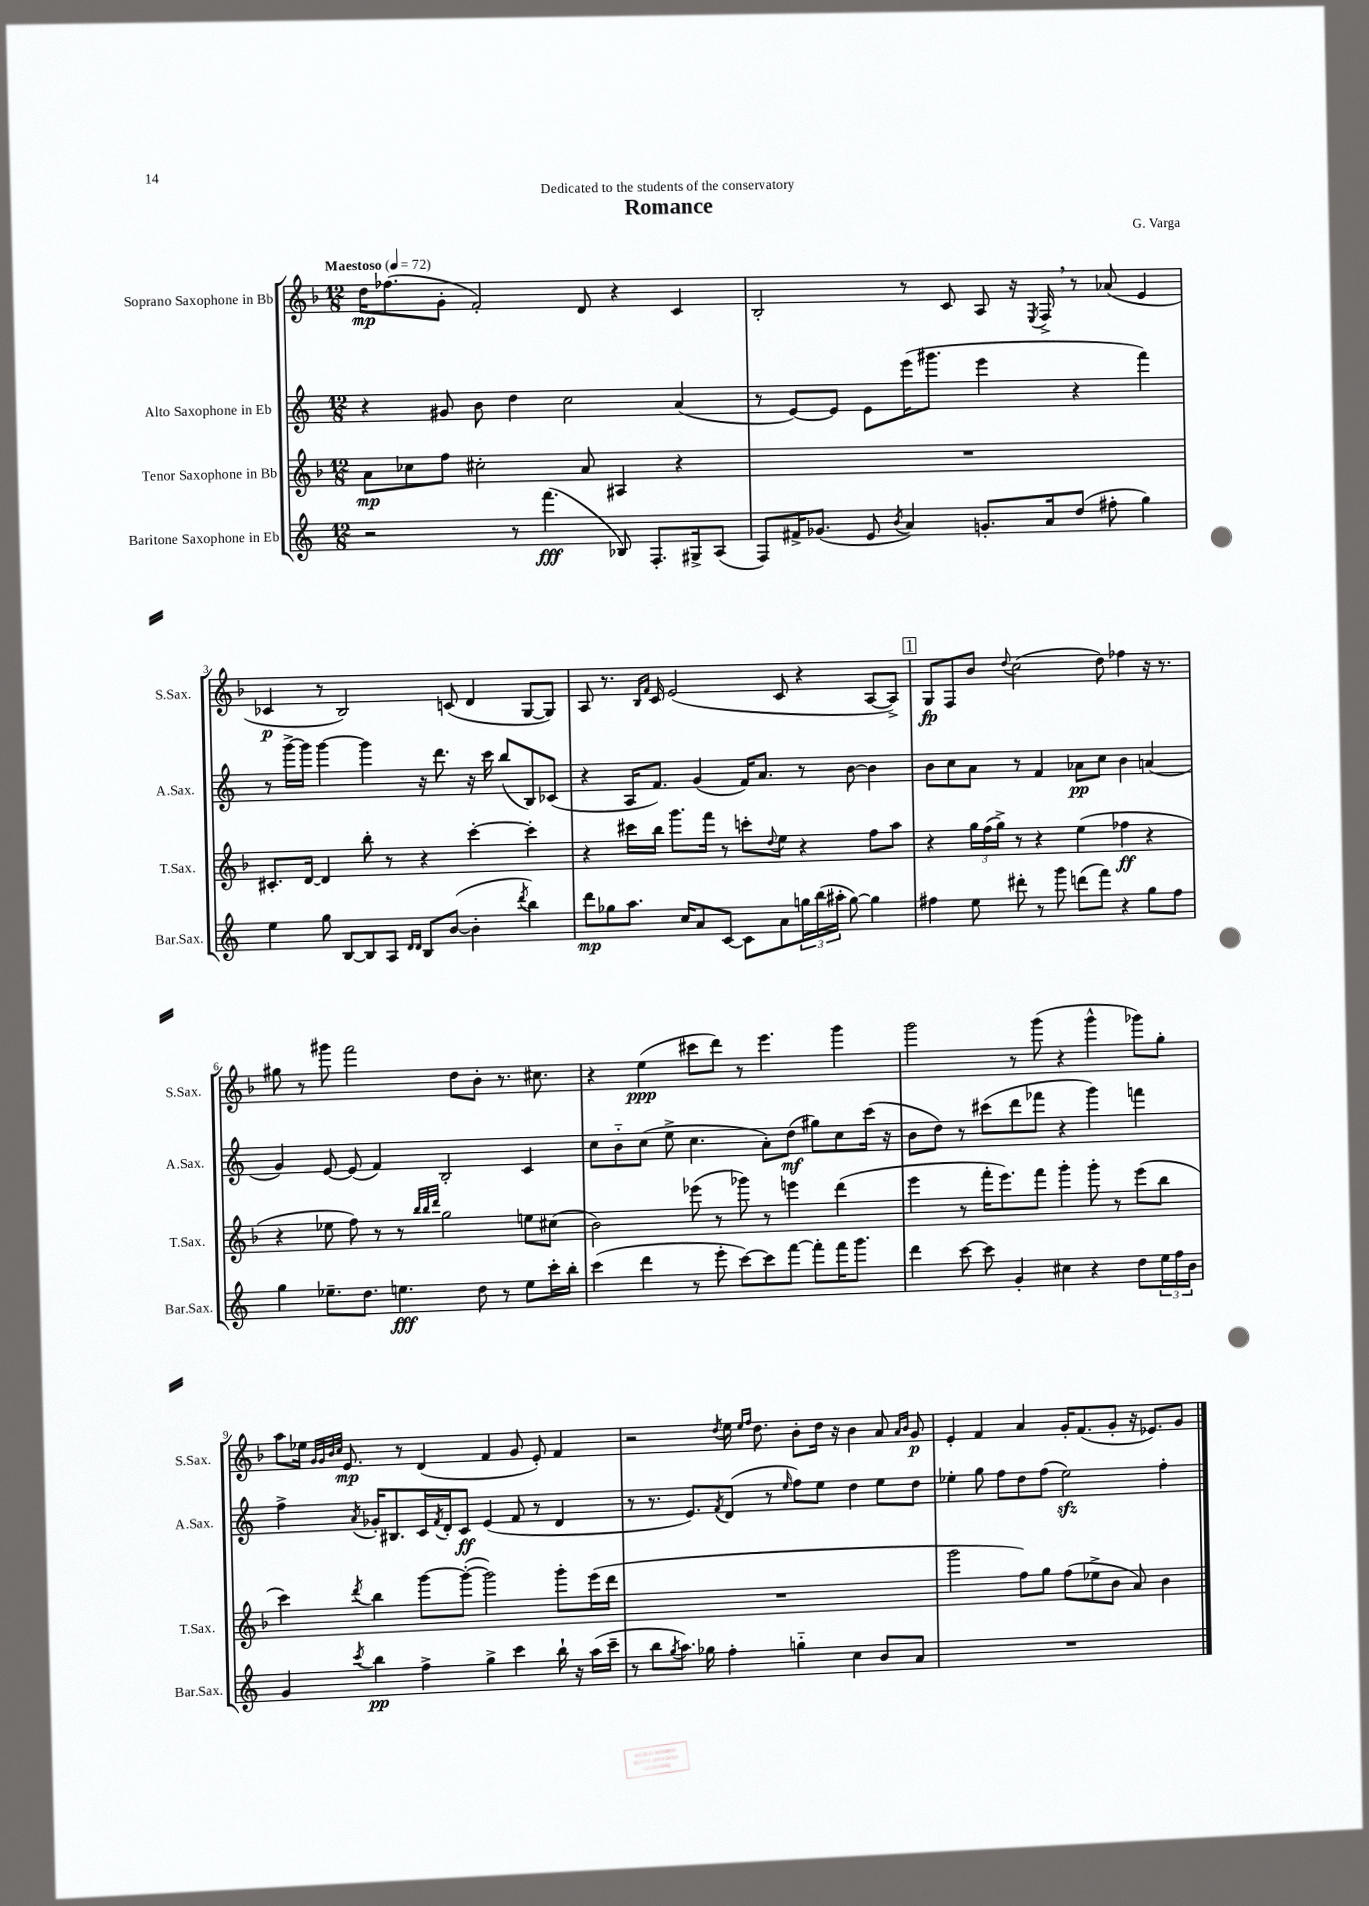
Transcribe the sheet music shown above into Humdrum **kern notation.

**kern	**kern	**kern	**kern
*staff4	*staff3	*staff2	*staff1
*clefG2	*clefG2	*clefG2	*clefG2
*k[]	*k[b-]	*k[]	*k[b-]
*M12/8	*M12/8	*M12/8	*M12/8
*MM72	*MM72	*MM72	*MM72
2r	8a\L	4r	16dd\LK
.	.	.	(8.ff-\
.	8cc-\	.	.
.	8ff\J	8g#/	8g'\J
.	2cc#'\	8b\	2f'/)
8r	.	4dd\	.
(4.fff\	.	.	.
.	.	2cc\	.
.	8a/	.	8d/
8B-/)	4A#/	.	4r
8.F'/L	.	.	.
.	4r	(4a/	4c/
16G#^/k	.	.	.
(8A/J	.	.	.
=	=	=	=
8F/L)	1.r	8r	2B-'/
16f#^/K	.	[8e/L)	.
(8.g-/J	.	.	.
.	.	8e/]J	.
8e/	.	8e\L	.
8qb/	.	.	.
4a/)	.	(16eee\K	8r
.	.	8.ggg#\J	.
.	.	.	8c/
8.g'/L	.	4eee\	8A/
.	.	.	16r
.	.	.	8qE/
16a/k	.	.	16F^/
(8dd/J	.	4r	8r
8ff#'\	.	.	(8a-/
4gg\)	.	4fff\)	4e/
=	=	=	=
4ee\	8.c#'/L	8r	4c-/
.	.	[16ggg^\LL	.
.	[16d/Jk	16ggg\]JJ	.
8gg\	4d/]	[4ggg\	8r
[8B/L	.	.	2B-/)
8B/]	8bb-'\	4ggg\]	.
8A/J	8r	.	.
16qqd/LL	.	.	.
16qqd/JJ	.	.	.
8B/L	4r	16r	.
.	.	8.ddd\	.
([8b/J	.	.	(8c/
4b'\]	[4ccc'\	16r	4d/
.	.	16ccc\	.
.	.	(8bb/L	.
8qddd/	.	.	.
4bb\)	4ccc'\]	8B/)	[8G/L
.	.	(8c-/J	8G/]J)
=	=	=	=
8ddd\L	4r	4r	8A/
8gg-\	.	.	8.r
8.aa\J	16ccc#\LL	16A/LK	.
.	.	.	16qqB-/LL
.	.	.	16qqf/JJ
.	16bb-\JJ	8.f/J)	16c/
.	8.ggg\L	.	(2e/
16cc/LK	.	.	.
8a/	.	(4g/	.
.	16fff\Jk	.	.
[8c/J	8r	.	.
8c\]L	8ccc'\L	16f/LK)	.
.	.	8.a/J	.
.	8qqdd/	.	.
8a\	8ee\J	.	8c/
24gg\L	4r	8r	4r
(24bb\	.	.	.
24aa#'\JJ	.	.	.
[8gg\)	.	[8b\	.
4gg\]	8ff\L	4b\]	[8A/L
.	8aa\J	.	8A^/]J)
=	=	=	=
4ff#\	4r	8b\L	8G/L
.	.	8cc\	8F/
8ee\	24gg\LL	8a\J	8b-/J
.	(24ff\	.	.
.	24gg^\JJ)	.	.
.	.	.	8qqdd/
8ddd#'\	8r	8r	(2cc\
8r	4r	4f/	.
8ggg\	.	.	.
(8ddd\L	(4ee\	8a-\L	.
8fff\J)	.	8cc\J	8dd\)
4r	4ff-\	4b\	4ff-\
8gg\L	4r	(4a/	16r
.	.	.	8.r
8ff#\J	.	.	.
=	=	=	=
4gg\	4r	4g/)	8gg#\
.	.	.	8r
8.ee-~\L	8ee-\	[8e/	8ggg#\
.	8ff\)	(8e/]	2fff\
8.dd\J	.	.	.
.	8r	4f/)	.
4.ee\	8r	.	.
.	32qqbb-/LLL	.	.
.	32qqbb-/	.	.
.	32qqddd/JJJ	.	.
.	2gg\	2B'/	.
.	.	.	8dd\L
8dd\	.	.	8b-'\J
8r	.	.	8.r
8ee\L	8ee\L	4c/	.
.	.	.	8.cc#\
16ccc'\L	(8cc#\J	.	.
16bb'\JJ	.	.	.
=	=	=	=
(4ccc\	2b-\)	8cc\L	4r
.	.	8b'~\	.
4ddd\	.	(8cc\J	(4ee\
.	.	8ee^\	.
8r	(8eee-\	4.cc\	8ccc#\L
8eee'\	8r	.	8ddd\J)
[8ccc\L)	8ggg-\)	.	8r
8ccc\]	8r	8a'\L)	4.eee\
[8fff\J	4eee\	(8dd\J	.
8fff'\]L	.	8gg#\L)	.
16fff\K	(4ddd\	8cc\	4ggg\
8.ggg\J	.	.	.
.	.	(16ccc\Jk	.
.	.	16r	.
=	=	=	=
4ddd\	4eee\	8b\L	2ggg\
.	.	8dd\J)	.
[8ccc\	8r	8r	.
8ccc\]	16fff'\LK	(8ccc#\L	.
.	8.eee\)	.	.
4g'/	.	8ddd\	8r
.	8fff\J	8fff-\J	(8ggg\
4cc#\	4ggg'\	4r	4r
4r	8ggg'\	4ggg\)	4ggg^^\
.	8r	.	.
8dd\L	(8eee\L	4fff\	8ggg-\L)
24ee\L	8bb-\J	.	8gg'\J
24ff\	.	.	.
24b\JJ	.	.	.
=	=	=	=
4g/	4ccc\)	4ff^\	8aa\L
.	.	.	16ee-\Jk
.	.	.	32qqg/LLL
.	.	.	32qqg/
.	.	.	32qqb-/
.	.	.	32qqcc/JJJ
.	.	.	8.e/
8qccc/	8qddd/	8qa/	.
4bb\	4bb-\	16g-'/LK	.
.	.	8.B#/	.
.	.	.	8r
4ff^\	[8ggg\L	16c/L	(4d/
.	.	8qf/	.
.	.	16d'/J	.
.	(8ggg'\_J	8c/J	.
4gg^\	2ggg\])	(4e/	4f/
4ccc\	.	8f/	8g/
.	.	8r	8e'/)
16bb`\	8ggg'\L	4d/	4f/
16r	.	.	.
(16aa\LL	(16eee\L	.	.
16ccc~\JJ	16ddd\JJ	.	.
=	=	=	=
8r	1.r	8r	2r
8bb\L	.	8.r	.
8qgg/	.	.	.
8.aa\J)	.	.	.
.	.	8.e/L)	.
16gg-\	.	.	.
.	.	8qf/	8qdd/
4ff'\	.	(8d/J	16ee\
.	.	.	16qqee/LL
.	.	.	16qqff/JJ
.	.	.	8.dd\
.	.	8r	.
.	.	16qqee/	.
4gg'~\	.	8ff\L)	8b-'\L
.	.	8ee\J	16dd\Jk
.	.	.	16r
4cc\	.	4dd\	4b-\
8b/L	.	8ee\L	8a/
.	.	.	16qqa/LL
.	.	.	16qqb-/JJ
8a/J	.	8dd\J	8g/
=	=	=	=
1.r	2ggg\	4ee-'\	4e'/
.	.	8gg\	4f/
.	.	8ff\L	.
.	8ff\L)	8dd\	4a/
.	8gg\J	(8ff\J	.
.	(8ff\L	2ee-\)	16g'/LK
.	.	.	(8.f/
.	8ee-^\	.	.
.	8b-\J	.	8g'/J
.	8a/)	.	16r
.	.	.	8.e-/L)
.	4b-\	4ff'\	.
.	.	.	8g/J
==	==	==	==
*-	*-	*-	*-
